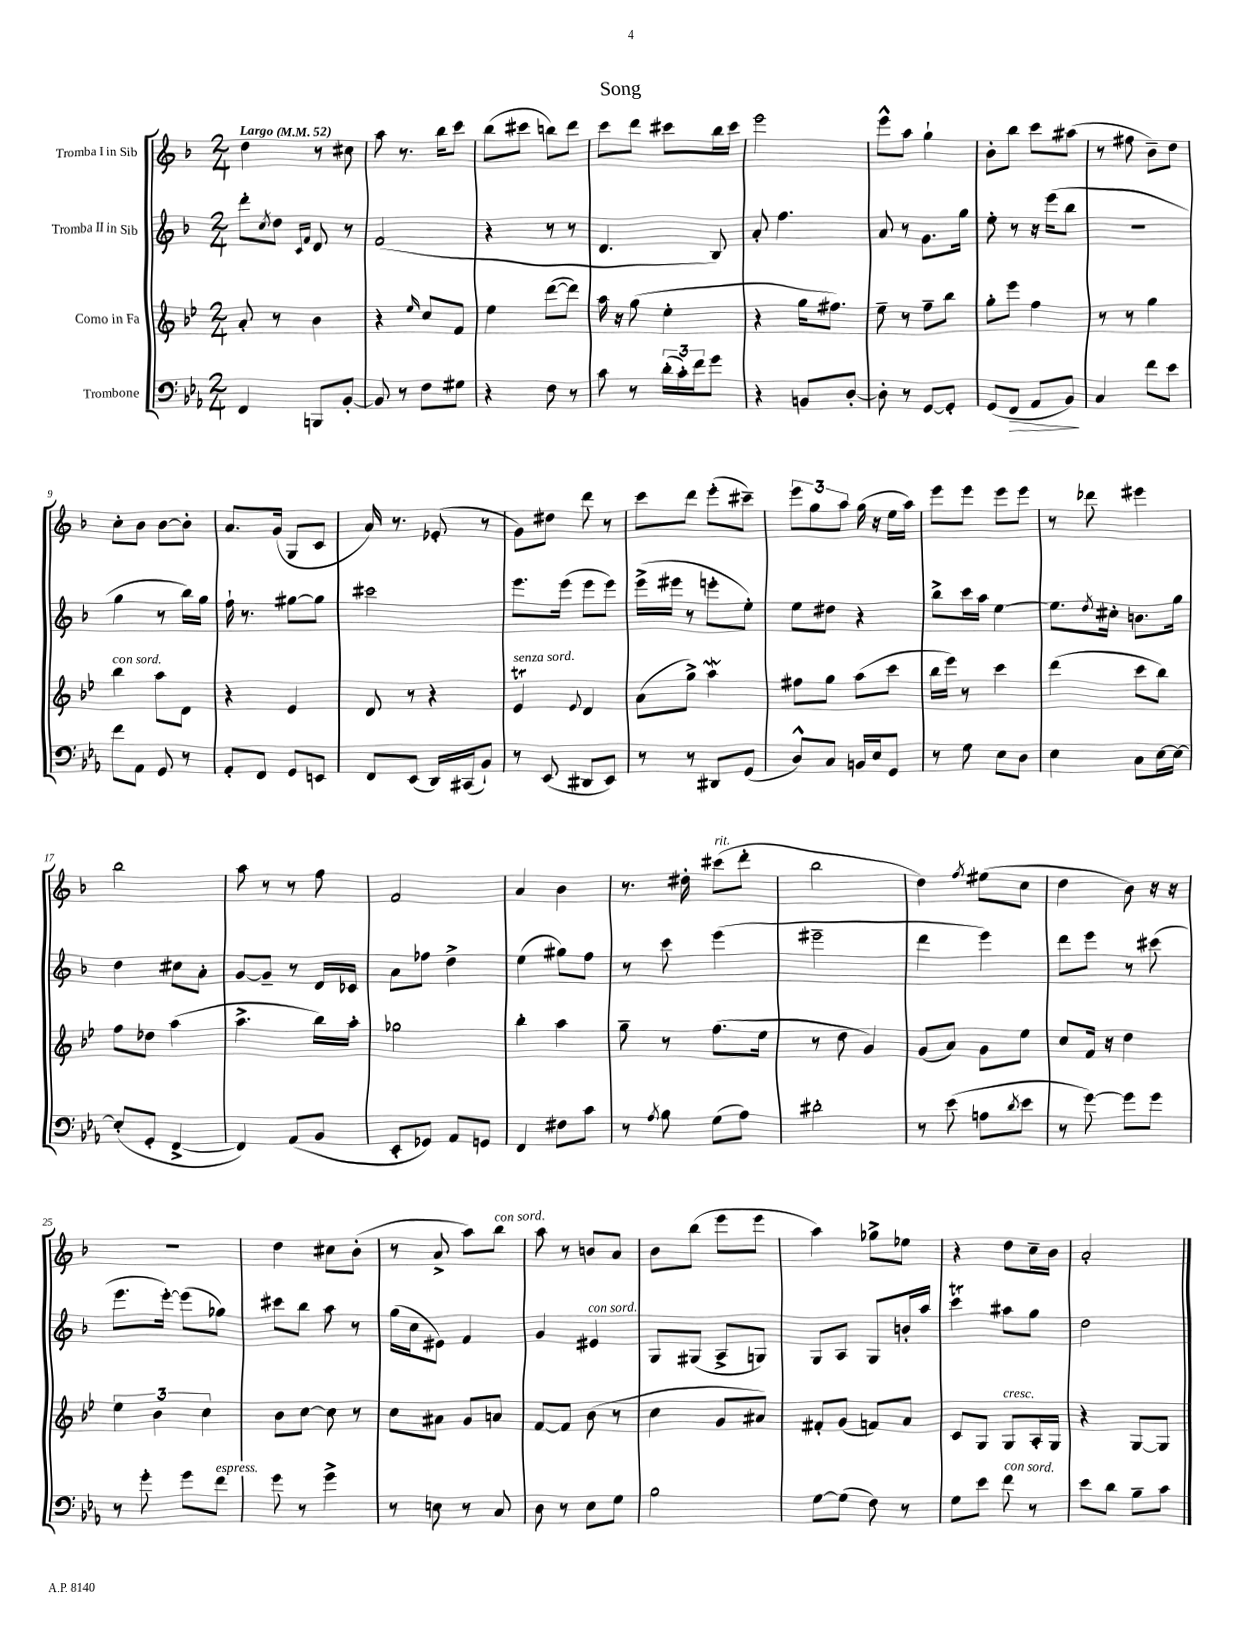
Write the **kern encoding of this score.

**kern	**kern	**kern	**kern
*staff4	*staff3	*staff2	*staff1
*clefF4	*clefG2	*clefG2	*clefG2
*k[b-e-a-]	*k[b-e-]	*k[b-]	*k[b-]
*M2/4	*M2/4	*M2/4	*M2/4
*MM52	*MM52	*MM52	*MM52
4FF	8a'	8ddd'	4dd
.	.	8qcc	.
.	8r	8dd	.
.	.	16qqc	.
.	.	16qqf	.
8BBB	4b-	8d	8r
[8BB-'	.	8r	8cc#
=	=	=	=
8BB-]	4r	(2f	8aa
8r	.	.	8.r
.	16qqee-	.	.
8F	8cc	.	.
.	.	.	16bb-
8G#	8f	.	8ccc
=	=	=	=
4r	4ee-	4r	(8bb-
.	.	.	8ccc#
8F	([8ddd	8r	8bb)
8r	8ddd])	8r	8ddd
=	=	=	=
8c	16aa	4.d	8ccc
.	16r	.	.
8r	(8gg	.	8ddd
(24d'	4ee-'	.	8ccc#
24c')	.	.	.
24f	.	.	.
8g	.	8B-)	16bb-
.	.	.	16ccc#
=	=	=	=
4r	4r	8a'	2eee
.	.	4.ff	.
8BB	16gg	.	.
.	8.ff#)	.	.
[8D'	.	.	.
=	=	=	=
8D']	8ee-~	8a	8eee^^
8r	8r	8r	8aa
[8GG	8ff~	8.g	4gg`
8GG']	8bb-	.	.
.	.	16gg	.
=	=	=	=
(8GG	8gg'	8ee'	8b-'
8FF	8eee-	8r	8bb-
8AA-	4ff	16r	8ccc
.	.	(16eee	.
8BB-)	.	8bb-	(8aa#
=	=	=	=
4C	8r	2r	8r
.	8r	.	8ff#
8f	4gg	.	8b-~)
8e-	.	.	8dd
=	=	=	=
8f	4bb-	4gg	8cc'
8AA-	.	.	8b-
8GG	8aa	8r	[8b-
8r	8d	16bb-)	8b-']
.	.	16gg	.
=	=	=	=
8AA-'	4r	16ff`	8.a
.	.	8.r	.
8FF	.	.	.
.	.	.	(16g
8GG	4e-	[8gg#	8G
8EE	.	8gg#]	8c
=	=	=	=
8FF	8d	2ccc#	16a)
.	.	.	8.r
(8EE-	8r	.	.
16DD)	4r	.	(8e-'
(16CC#	.	.	.
8BB-`)	.	.	8r
=	=	=	=
8r	4e-	8.eee	8g)
(8EE-	.	.	8dd#
.	.	(16eee	.
.	8qqe-	.	.
8DD#	4d	8eee	8ddd
8EE-)	.	8eee)	8r
=	=	=	=
8r	(8a	(16eee^	8ccc
.	.	16eee#	.
8r	8gg^)	8r	8ddd
8DD#	4aa	8eee'	(8eee'
(8GG	.	8ee')	8ccc#~)
=	=	=	=
8D^^)	8ff#	8ee	12eee
.	.	.	12gg
8C	8gg	8dd#	.
.	.	.	12aa
16BB	(8aa	4r	(16gg
16E-	.	.	16r
8GG	8ccc	.	16ee
.	.	.	16aa)
=	=	=	=
8r	16bb-	8bb-^	8eee
.	16eee-)	.	.
8G	8r	16ccc	8eee
.	.	16aa	.
8E-	4ccc	[4ee	8eee
8D	.	.	8eee
=	=	=	=
4E-	(4ddd	8.ee]	8r
.	.	.	8ddd-
.	.	8qdd	.
.	.	16cc#'	.
8C	8ccc	8.b	4eee#
[16E-	8bb-)	.	.
16E-_	.	16gg	.
=	=	=	=
(8E-']	8ff	4dd	2bb-
8GG'	8dd-	.	.
[4FF^	(4aa	8cc#	.
.	.	8a'	.
=	=	=	=
4FF])	4.aa^	[8g	8aa
.	.	8g~]	8r
(8AA-	.	8r	8r
8BB-	16bb-)	16d	8ff
.	16aa'	16c-	.
=	=	=	=
8EE-'	2gg-	8a	2f
8GG-)	.	8ff-	.
8AA-	.	4dd^	.
8GG	.	.	.
=	=	=	=
4FF	4bb-'	(4ee	4a
8F#	4aa	8gg#)	4b-
8c	.	8ff	.
=	=	=	=
8r	8gg~	8r	8.r
8qA-	.	.	.
8B-	8r	8ccc	.
.	.	.	16dd#'
(8G	(8.ff	(4eee	(8ccc#
8A-)	.	.	8ddd'
.	16ee-	.	.
=	=	=	=
2d#'	8r	2eee#~	2bb-
.	8dd	.	.
.	4g)	.	.
=	=	=	=
8r	(8g	4ddd	4dd)
(8e-	8a)	.	.
.	.	.	8qff
8A	8g	4eee)	(8ee#
8qd	.	.	.
8e-	8ee-	.	8cc
=	=	=	=
8r	8cc	8ddd	4dd
[8g)	16f	8eee	.
.	16r	.	.
8g]	4dd	8r	8b-)
8g	.	(8ccc#	16r
.	.	.	16r
=	=	=	=
8r	6ee-	8.eee	2r
8g'	.	.	.
.	6b-	.	.
.	.	[16eee')	.
8g	.	(8eee]	.
.	6cc	.	.
8f	.	8gg-)	.
=	=	=	=
8g	8b-	8ccc#	4dd
8r	[8cc	8bb-	.
4g^	8cc]	8aa	8cc#
.	8r	8r	(8b-'
=	=	=	=
8r	8cc	(16gg	8r
.	.	16cc	.
8E	8a#	8e#)	8a^
8r	8g	4f	8aa)
8C	8a	.	8bb-
=	=	=	=
8D	[8f	4g	8aa
8r	8f]	.	8r
8E-	(8b-	4e#	8b
8G	8r	.	8a
=	=	=	=
2B-	4cc	8G	8b-
.	.	(8G#	(8bb-
.	8g	8A^	8eee
.	8a#)	8G)	8eee
=	=	=	=
[8G	8f#'	8G	4aa)
(8G]	(8g	8A	.
8F)	8f)	8G	8gg-^
8r	8a	16b'	8ee-
.	.	16aa	.
=	=	=	=
8G	8c	4ccc	4r
8e-	8G	.	.
8f	8G	8aa#	8dd
8r	16A'	8gg	16cc~
.	16G	.	16b-
=	=	=	=
8e-	4r	2dd	2a'
8d	.	.	.
8B-~	[8G	.	.
8c	8G]	.	.
==	==	==	==
*-	*-	*-	*-
